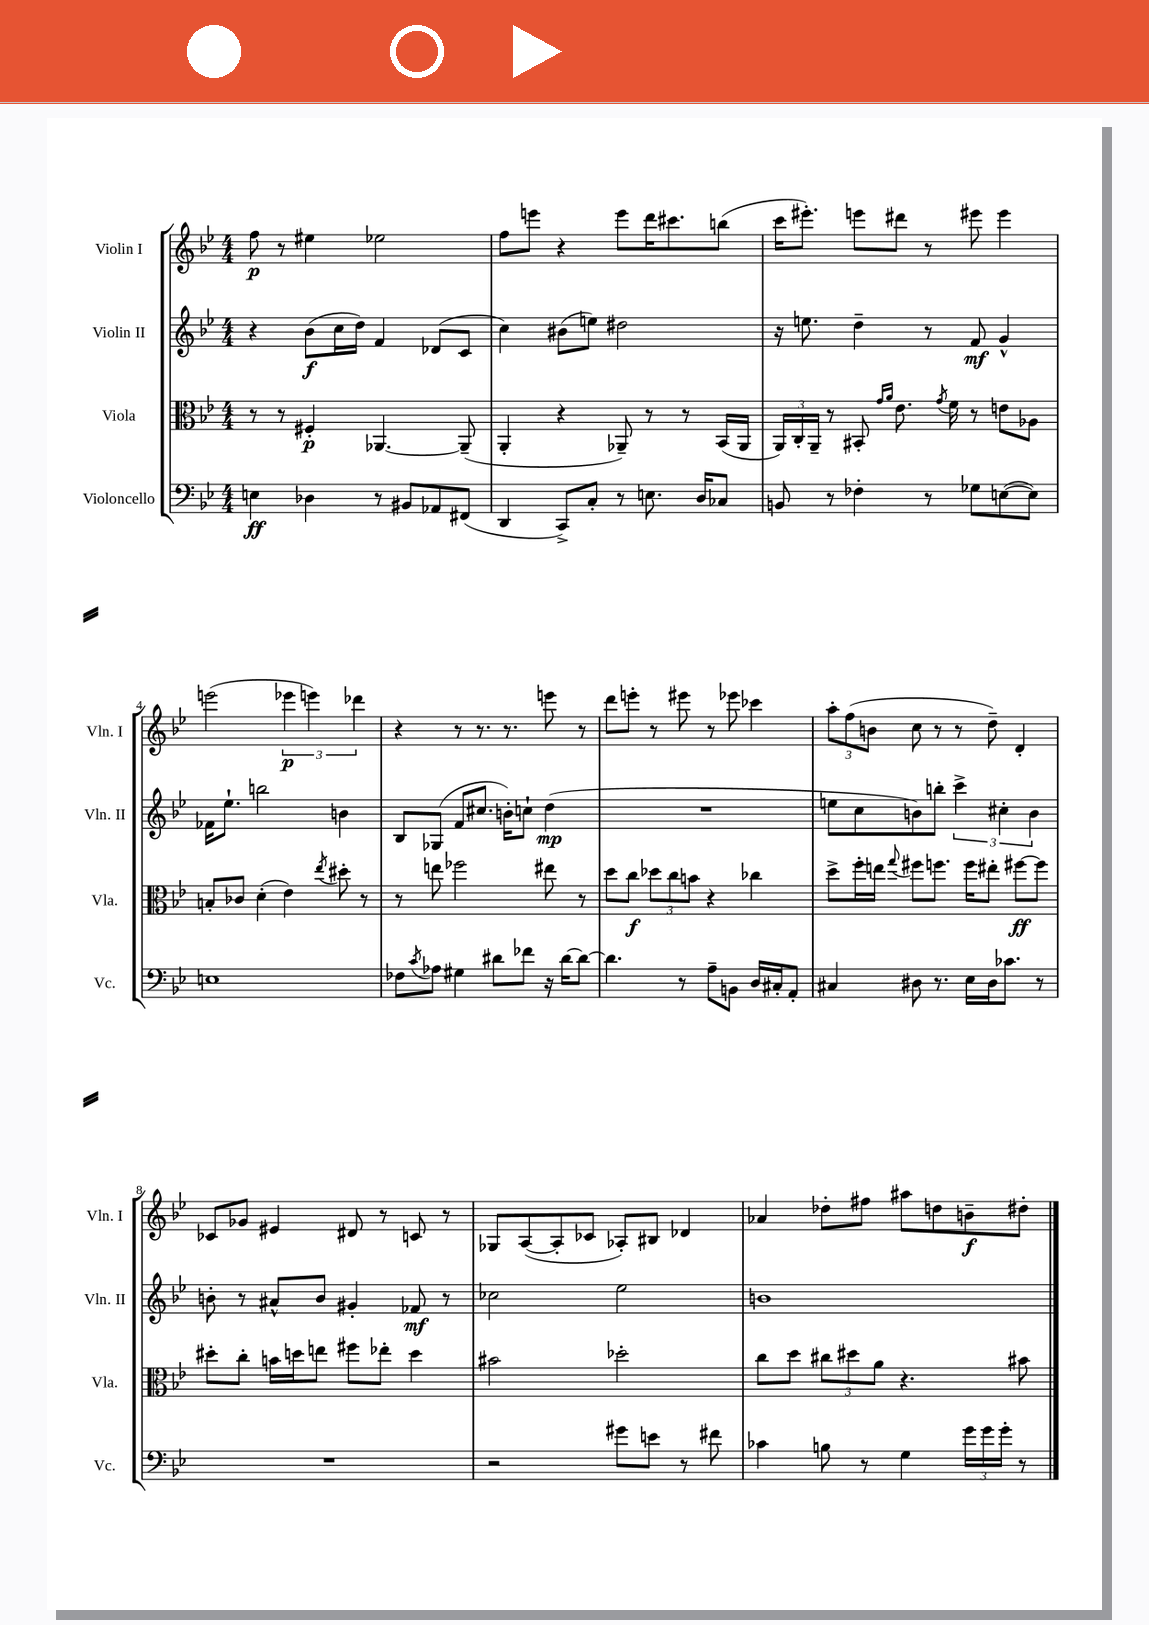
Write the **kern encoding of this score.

**kern	**kern	**kern	**kern
*staff4	*staff3	*staff2	*staff1
*clefF4	*clefC3	*clefG2	*clefG2
*k[b-e-]	*k[b-e-]	*k[b-e-]	*k[b-e-]
*M4/4	*M4/4	*M4/4	*M4/4
4E	8r	4r	8ff
.	8r	.	8r
4D-	4F#'	(8b-	4ee#
.	.	16cc	.
.	.	16dd)	.
8r	[4.AA-	4f	2ee-
8BB#	.	.	.
8AA-	.	(8d-	.
(8FF#	(8AA-~]	8c	.
=	=	=	=
4DD	4AA'	4cc)	8ff
.	.	.	8eee
8CC^)	4r	(8b#	4r
8C'	.	8ee)	.
8r	8AA-~)	2dd#	8eee
8.E	8r	.	16ddd
.	.	.	8.ccc#
.	8r	.	.
16D	.	.	.
8C-	(16BB-	.	(8bb
.	16AA-	.	.
=	=	=	=
8BB	24AA)	16r	16ccc
.	24C'	.	.
.	.	8.ee	8.eee#')
.	24AA~	.	.
8r	8r	.	.
4F-'	8BB#'	4dd~	8eee
.	16qqg	.	.
.	16qqa	.	.
.	8.e-	.	8ddd#
8r	.	8r	8r
.	8qg	.	.
.	16f	.	.
8G-	8r	8f	8eee#
([8E	8e	4g^^	4eee#
8E])	8A-	.	.
=	=	=	=
1E	8B'	16f-	(2eee
.	.	8.ee-`	.
.	8c-	.	.
.	(4d'	2bb	.
.	4e-)	.	6eee-
.	.	.	6eee)
.	8qee-	.	.
.	8dd#'	4b	.
.	.	.	6ddd-
.	8r	.	.
=	=	=	=
8F-	8r	8B-	4r
8qc	.	.	.
8A-	8ee	(8G-	.
4G#	2ff-	8f	8r
.	.	8.cc#	8.r
8d#	.	.	.
.	.	16b')	8.r
8f-	.	8cc`	.
16r	8ee#	(4dd	8eee
[16d#	.	.	.
8d#_	8r	.	8r
=	=	=	=
4.d#]	8dd	1r	8ddd
.	8cc	.	8eee'
.	12dd-	.	8r
.	12cc	.	.
8r	.	.	8eee#
.	12b	.	.
8A~	4r	.	8r
8BB	.	.	8eee-
16D	4cc-	.	4ccc-
16C#'	.	.	.
8AA'	.	.	.
=	=	=	=
4C#	8dd^	8ee	12aa'
.	.	.	(12ff
.	16ff'	8cc	.
.	.	.	12b
.	16ee	.	.
.	8qqgg	.	.
8D#	8ff#	8b)	8cc
8.r	8.ff	8bb'	8r
.	.	6ccc^	8r
16E-	16ff	.	.
16D#	8ee#'	.	8dd~)
.	.	6cc#'	.
8.c-	.	.	.
.	[8ff#	.	4d'
.	.	6b	.
8r	8ff#]	.	.
=	=	=	=
1r	8dd#'	8b'	8c-
.	8cc'	8r	8g-
.	16b	8a#^^	4e#
.	16dd	.	.
.	8ee	8b	.
.	8ff#	4g#'	8d#
.	8ee-'	.	8r
.	4dd	8f-	8c
.	.	8r	8r
=	=	=	=
2r	2b#	2cc-	8G-
.	.	.	([8A
.	.	.	8A']
.	.	.	8c-
8g#	2dd-'	2ee-	8A-')
8e	.	.	8B#
8r	.	.	4d-
8f#	.	.	.
=	=	=	=
4c-	8cc	1b	4a-
.	8dd	.	.
8B	12cc#	.	8dd-'
.	12dd#	.	.
8r	.	.	8ff#
.	12a	.	.
4G	4.r	.	8aa#
.	.	.	8dd
24g	.	.	8b~
24g	.	.	.
24g'	.	.	.
8r	8b#	.	8dd#'
==	==	==	==
*-	*-	*-	*-
